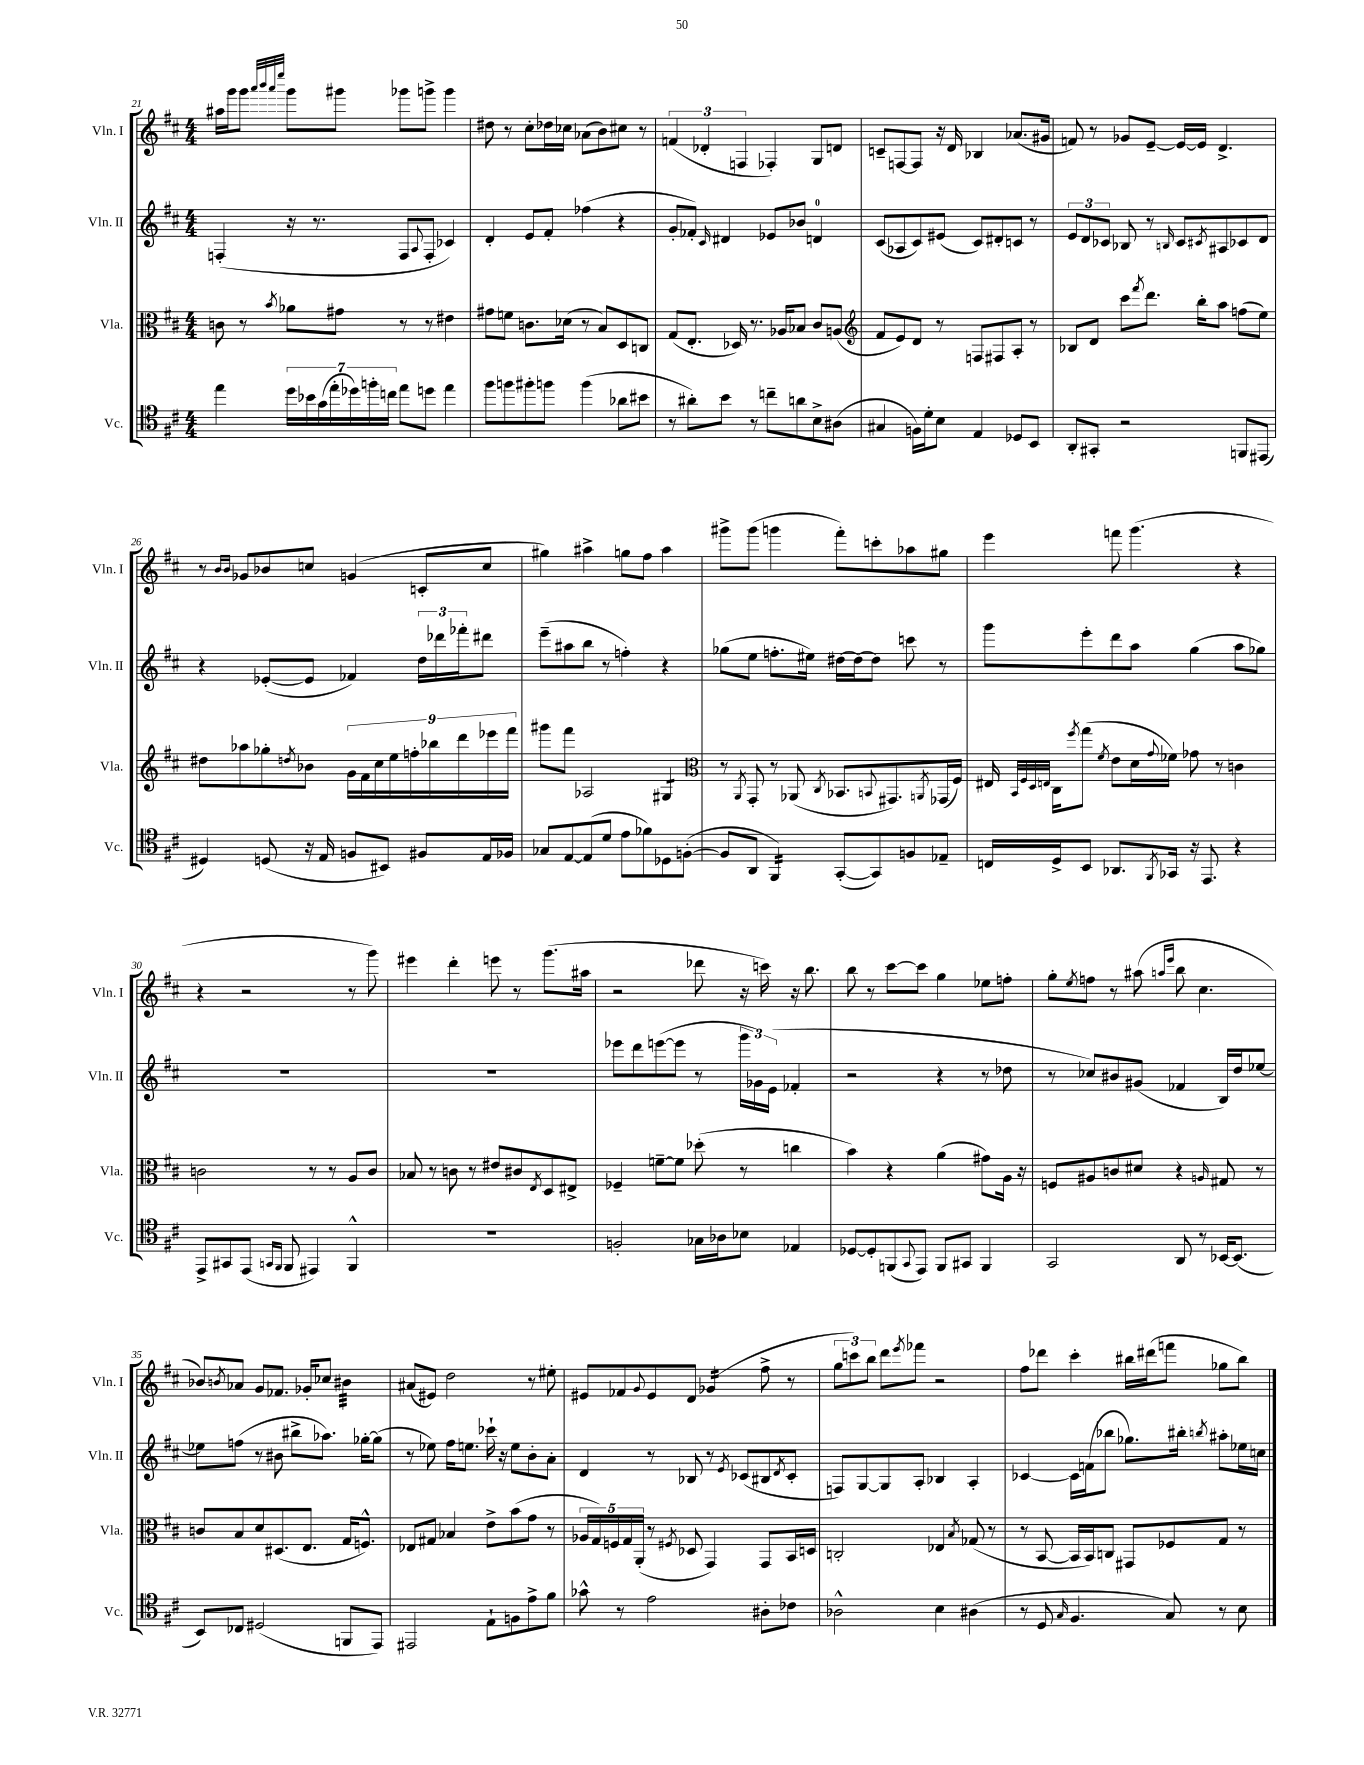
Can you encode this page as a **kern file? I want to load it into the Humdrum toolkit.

**kern	**kern	**kern	**kern
*staff4	*staff3	*staff2	*staff1
*clefC4	*clefC3	*clefG2	*clefG2
*k[f#c#]	*k[f#c#]	*k[f#c#]	*k[f#c#]
*M4/4	*M4/4	*M4/4	*M4/4
4ee	8c	(4F'	16aa#
.	.	.	16ggg
.	8r	.	8ggg
.	.	.	32qqaaa
.	.	.	32qqbbb
.	.	.	32qqaaa
.	8qb	.	32qqeeee
28dd	8a-	16r	8ggg
28b-	.	.	.
.	.	8.r	.
(28g	.	.	.
28ee'	.	.	.
.	8g#	.	8ggg#
28dd-)	.	.	.
28ff'	.	.	.
28cc	.	.	.
8ee	8r	8F	8ggg-
.	.	8qqA	.
8dd	8r	8F'	8ggg^
4ee	4e#	4c-)	4ggg
=	=	=	=
8ff#	8g#	4d'	8dd#
8ff	8f	.	8r
8ff#'	8.c	8e	8cc#'
8ff	.	8f#'	16dd-
.	(16d-	.	16cc-
(4ff	8r	(4ff-	(8a-
.	8B)	.	8b)
8a-	8D	4r	8cc#
8b#	8C	.	8r
=	=	=	=
8r	(8G	8g'	(6f
8a#')	8.E'	8f-')	.
.	.	.	6d-'
.	.	16qqc#	.
8b	.	4d#	.
.	16D-)	.	.
.	.	.	6F
8r	8.r	.	.
8cc~	.	8e-	4F-')
.	16A-	.	.
8a	8B-	8b-	.
8B^	8c#	4d	8G
(8A#	(8A	.	8d
=	=	=	=
*	*clefG2	*	*
4G#	8f#	(8c#	8c~
.	8e)	8A-	[8F
16F)	8d	8c#)	8F]
16d'	.	.	.
8B	8r	(8e#	16r
.	.	.	16d
4E	8F	8c#)	4B-
.	8F#	8d#'	.
8D-	8A'	8c	(8.a-
8BB	8r	8r	.
.	.	.	16g#
=	=	=	=
8AA'	8B-	12e	8f)
.	.	12d	.
8GG#'	8d	.	8r
.	.	12c-	.
2r	8ccc#	8B-	8g-
.	8qfff#	.	.
.	8.ddd	8r	[8e~
.	.	16qqB	.
.	.	8c-	16e_
.	16bb'	.	16e]
.	.	8qc#	.
.	8aa	8A#	4.d^
8FF	(8ff	8c-	.
(8EE#	8ee)	8d	.
=	=	=	=
4D#)	8dd#	4r	8r
.	.	.	16qqb
.	.	.	16qqb
.	8aa-	.	8g-
(8D	8gg-'	([8e-'	8b-
.	8qdd	.	.
16r	8b-	8e-]	8cc
16E	.	.	.
8F	18g	4f-)	(4g
.	18f#	.	.
.	18cc#	.	.
8BB#)	.	.	.
.	18ee	.	.
.	18ff'	.	.
8F#	.	24dd	8c'
.	18bb-	.	.
.	.	24ddd-	.
.	18ddd	24fff-'	.
16E	.	8ddd#	8cc
.	18eee-	.	.
16F-	.	.	.
.	18fff#	.	.
=	=	=	=
8G-	8ggg#	(8eee~	4gg#)
[8E	8fff#	8aa#	.
(8E]	2A-	8bb	4aa#^
8d	.	8r	.
8e	.	4ff')	8gg
8f-)	.	.	8ff#
8D-	4G#	4r	4aa#
([8F'	.	.	.
=	=	=	=
*	*clefC3	*	*
8F]	8r	(8gg-	8ggg#^
.	8qAA	.	.
8AA	8GG'	8ee	(8ggg#
4FF#)	8r	8.ff'	4ggg
.	(8AA-	.	.
.	.	16ee#)	.
.	8qC#	.	.
([8GG'	8.BB-	[16dd#	8fff#')
.	.	16dd#_	.
8GG])	.	8dd#]	8ccc'
.	8qqBB	.	.
.	8.GG#)	.	.
8F	.	8ccc	8aa-
.	8qAA	.	.
8E-~	(16GG-	8r	8gg#
.	16F#)	.	.
=	=	=	=
16C	16E#	8ggg	4eee
.	32qqBB	.	.
.	32qqF#	.	.
.	32qqD	.	.
.	32qqE	.	.
16D^	16C#	.	.
.	8qff#	.	.
8BB	(8gg	8eee'	.
.	8qf#	.	.
8.AA-	8e	8ddd	8fff
.	16d	8aa	(4.ggg
8qFF#	8qqg	.	.
16GG-	16f-)	.	.
16r	8g-	(4gg	.
8.EE	.	.	.
.	8r	.	.
4r	4c	8aa	4r
.	.	8gg-)	.
=	=	=	=
8EE^	2c	1r	4r
8GG#	.	.	.
(8EE	.	.	2r
16qqGG	.	.	.
16qqFF#	.	.	.
8FF#	.	.	.
4EE#)	8r	.	.
.	8r	.	.
4FF#^^	8A	.	8r
.	8c	.	8ggg)
=	=	=	=
1r	8B-	1r	4eee#
.	8r	.	.
.	8c	.	4ddd'
.	8r	.	.
.	8e#	.	8eee
.	8c#	.	8r
.	8qE	.	.
.	8D	.	(8.ggg
.	8E#^	.	.
.	.	.	16aa#
=	=	=	=
2F'	4F-~	8eee-	2r
.	.	8ddd	.
.	[8f~	([8eee	.
.	8f]	8eee]	.
16G-	(8dd-'	8r	8ddd-
16A-	.	.	.
8B-	8r	24ggg	16r
.	.	24g-)	.
.	.	.	16ccc)
.	.	(24e	.
4E-	4cc	4f-'	16r
.	.	.	8.bb
=	=	=	=
[8D-	4b)	2r	8bb
8D-']	.	.	8r
(8FF	4r	.	[8ccc#
8qqGG	.	.	.
8EE)	.	.	8ccc#]
8FF	(4a	4r	4gg
8GG#	.	.	.
4FF	8g#)	8r	8ee-
.	16A	8dd-	8ff'
.	16r	.	.
=	=	=	=
2GG	8F	8r	8gg'
.	.	.	8qee
.	8A#	8cc-)	8ff
.	8c	8b#	8r
.	8d#	(8g#	(8aa#
.	.	.	16qqaa
.	.	.	16qqeee
8AA	4r	4f-	8bb
8r	.	.	4.cc#
.	16qqA	.	.
[16BB-	8G#	16B)	.
(8.BB-]	.	16dd	.
.	8r	[8ee-	.
=	=	=	=
8BB)	8c	8ee-]	8b-)
.	.	.	8qb
8C-	8B	(8ff	8a-
(2D#	8d	8r	8g
.	(8.D#	8b#	8.f-
.	.	8bb#^	.
.	8.E	.	16g-'
.	.	8.aa-)	8cc-
8FF	16G	.	4b#
.	8.F^^)	[16gg-'	.
8EE)	.	(8gg-]	.
=	=	=	=
2EE#	8E-	8r	(8a#
.	8G#	8ee-)	8e#)
.	4B-	16ff#	2dd
.	.	8.ee	.
8E`	8e^	16ccc-`	.
.	.	16r	.
8F	(8b	8ee	.
8e^	8g	8b'	8r
8f#	8r	8a'	8ee#'
=	=	=	=
8g-^^	20A-	4d	8e#
.	20G)	.	.
.	20F	.	.
8r	.	.	8f-
.	20G	.	.
.	(20AA'	.	.
.	.	.	8qqg
2e	8r	8r	8e#
.	8qF#	.	.
.	8D-	8B-	8d
.	4GG)	8r	(4g-
.	.	8qe	.
.	.	(8c-	.
8A#'	8GG	8B#	8ff#^
.	.	8qd	.
8c-	16BB	8c-'	8r
.	16D	.	.
=	=	=	=
2A-^^	2C'	8F)	12gg
.	.	.	12ccc)
.	.	[8G	.
.	.	.	12bb
.	.	8G]	8ddd
.	.	.	8qeee
.	.	8A'	8fff-
4B	4E-	4B-	2r
.	8qB	.	.
(4A#	(8G-	4A'	.
.	8r	.	.
=	=	=	=
8r	8r	[4c-	8ff#
8D	[8BB	.	8ddd-
16qqG	.	.	.
4.F#	16BB]	16c-]	4ccc#'
.	16BB)	(16f	.
.	8C	8bb-	.
.	8GG#	8.gg-)	16bb#
.	.	.	(16ddd#
8G)	8F-	.	8fff
.	.	16bb#'	.
.	.	8qbb	.
8r	8G	8aa#'	8gg-
8B	8r	16ee-	8bb#)
.	.	16cc	.
==	==	==	==
*-	*-	*-	*-
